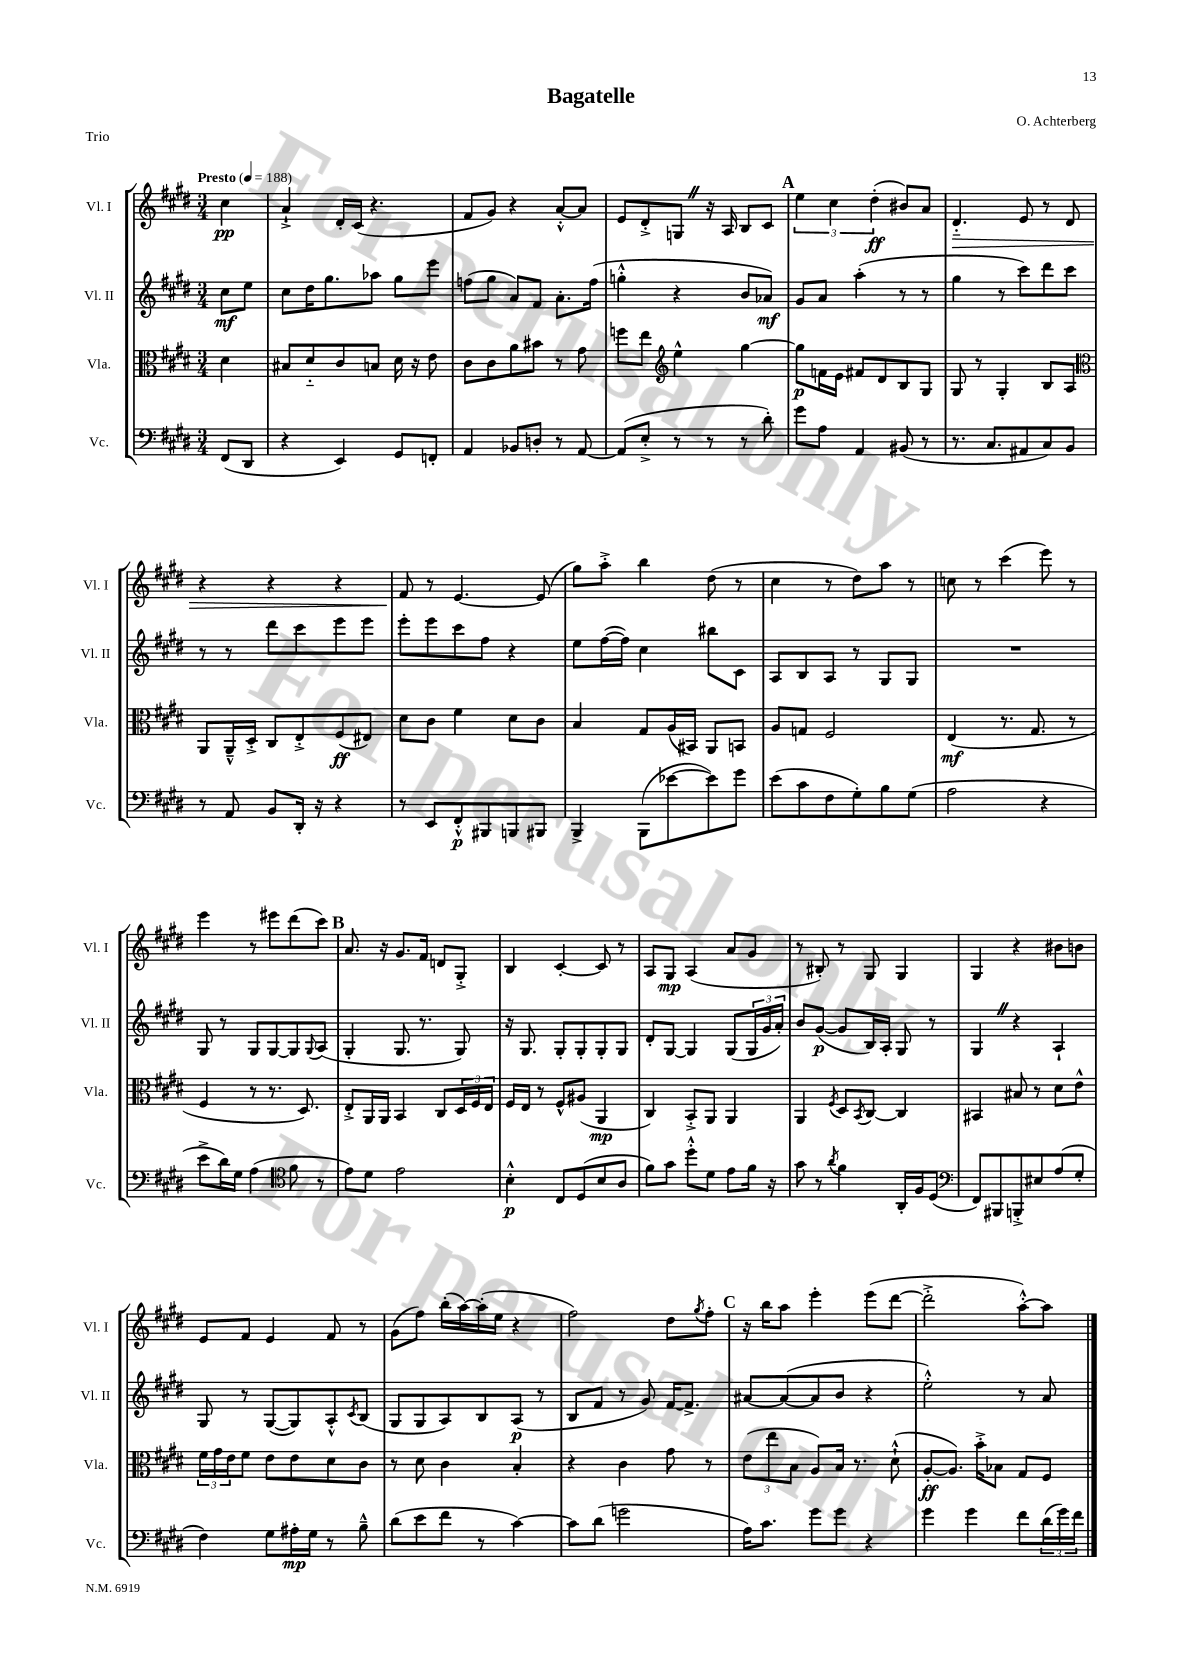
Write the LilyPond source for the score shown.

\header { title = "Bagatelle" composer = "O. Achterberg" piece = "Trio" }
<<
\new StaffGroup <<
\new Staff = "s0" \with { instrumentName = "Vl. I" shortInstrumentName = "Vl. I" } {
    \clef treble \key e \major \numericTimeSignature \time 3/4 \partial 4 \tempo "Presto" 4 = 188
    cis''4\pp |
    a'4-!-> dis'16-. cis'16( r4. |
    fis'8 gis'8) r4 a'8~-.-^ a'8 |
    e'8 dis'8-.-> g8 \once \override BreathingSign.text = \markup { \musicglyph "scripts.caesura.straight" } \breathe r16 a16 b8 cis'8 |
    \mark \markup { \bold "A" } \tuplet 3/2 { e''4 cis''4 dis''4-.\ff( } bis'8) a'8 |
    dis'4.-_\> e'8 r8 dis'8 |
    r4 r4 r4 |
    fis'8\! r8 e'4.~ e'8( |
    gis''8) a''8-.-> b''4 dis''8( r8 |
    cis''4 r8 dis''8) a''8 r8 |
    c''8 r8 cis'''4( e'''8) r8 |
    e'''4 r8 eis'''8 dis'''8( cis'''8) |
    \mark \markup { \bold "B" } a'8. r16 gis'8. fis'16 d'8 gis8-.-> |
    b4 cis'4~-. cis'8 r8 |
    a8 gis8\mp a4( a'8 gis'8 |
    r8 bis8-.) r8 gis8 gis4 |
    gis4 r4 bis'8 b'8 |
    e'8 fis'8 e'4 fis'8 r8 |
    gis'8( fis''8) b''16-.( a''16~) a''16-.( e''16 r4 |
    fis''2) dis''8 \acciaccatura { gis''8 } fis''8-. |
    \mark \markup { \bold "C" } r16 b''16 a''8 e'''4-. e'''8( dis'''8~ |
    dis'''2-.-> a''8~-.-^) a''8 \bar "|." |
}
\new Staff = "s1" \with { instrumentName = "Vl. II" shortInstrumentName = "Vl. II" } {
    \clef treble \key e \major \numericTimeSignature \time 3/4 \partial 4
    cis''8\mf e''8 |
    cis''8 dis''16 gis''8. aes''8 gis''8 e'''8 |
    f''8( gis''8 a'8) fis'8 a'8.-. f''16( |
    g''4-.-^ r4 b'8 aes'8\mf) |
    \mark \markup { \bold "A" } gis'8 a'8 a''4-.( r8 r8 |
    gis''4 r8 cis'''8) dis'''8 cis'''8 |
    r8 r8 dis'''8 cis'''8 e'''8 e'''8 |
    e'''8-. e'''8 cis'''8 fis''8 r4 |
    e''8 fis''16~( fis''16) cis''4 bis''8 cis'8 |
    a8 b8 a8 r8 gis8 gis8 |
    R2. |
    gis8 r8 gis8 gis8~ gis8 \appoggiatura { gis8 } a8( |
    \mark \markup { \bold "B" } gis4-. gis8. r8. gis8) |
    r16 gis8. gis8-. gis8-. gis8-. gis8 |
    dis'8-. gis8~ gis4 gis8( \tuplet 3/2 { gis16 gis'16 a'16-.) } |
    b'8 gis'8~\p( gis'8 b16) a16-. gis8 r8 |
    gis4 \once \override BreathingSign.text = \markup { \musicglyph "scripts.caesura.straight" } \breathe r4 a4-! |
    gis8 r8 gis8~( gis8) a8-.-^ \acciaccatura { cis'8 } b8( |
    gis8 gis8 a8) b8 a8\p( r8 |
    b8 fis'8 r8 gis'8) fis'16~ fis'8.-> |
    \mark \markup { \bold "C" } ais'8~ ais'8~( ais'8 b'8 r4 |
    e''2-.-^) r8 a'8 \bar "|." |
}
\new Staff = "s2" \with { instrumentName = "Vla." shortInstrumentName = "Vla." } {
    \clef alto \key e \major \numericTimeSignature \time 3/4 \partial 4
    dis'4 |
    bis8 dis'8-_ cis'8 b8 dis'16 r16 e'8 |
    cis'8 cis'8 a'8 bis'8 r8 gis'8 |
    f''8 e''8 \clef treble e''4-^ gis''4~ |
    \mark \markup { \bold "A" } gis''8\p f'16 e'16 fis'8 dis'8 b8 gis8 |
    gis8 r8 gis4-. b8 a8 |
    \clef alto a,8 a,16---^ dis16-.-> cis8 e8-.-> fis8\ff( eis8) |
    dis'8 cis'8 fis'4 dis'8 cis'8 |
    b4 gis8 a16( bis,16) a,8 b,8 |
    a8 g8 fis2 |
    e4\mf( r8. gis8. r8 |
    fis4 r8 r8. dis8.) |
    \mark \markup { \bold "B" } e8-.-> a,16 a,16 b,4 cis8 \tuplet 3/2 { dis16 fis16 e16 } |
    fis16 e16 r8 fis8-^ ais8( a,4\mp |
    cis4) b,8-.-> a,8 a,4 |
    a,4 \acciaccatura { fis8 } dis8 \acciaccatura { b,8 } cis8~ cis4 |
    bis,4 bis8 r8 dis'8 e'8-^ |
    \tuplet 3/2 { fis'16 gis'16 e'16 } fis'8 e'8 e'8 dis'8 cis'8 |
    r8 dis'8 cis'4 b4-. |
    r4 cis'4 gis'8 r8 |
    \mark \markup { \bold "C" } \tuplet 3/2 { e'8( e''8 b8 } a8) b16 r8. dis'8-!-^( |
    a8~-.\ff a8.) b'16-.-> bes8 gis8 fis8 \bar "|." |
}
\new Staff = "s3" \with { instrumentName = "Vc." shortInstrumentName = "Vc." } {
    \clef bass \key e \major \numericTimeSignature \time 3/4 \partial 4
    fis,8( dis,8 |
    r4 e,4) gis,8 f,8-. |
    a,4 bes,8 d8-. r8 a,8~ |
    a,8( e8-.-> r8 r8 r8 dis'8-.) |
    \mark \markup { \bold "A" } gis'8 a8 a,4 bis,8( r8 |
    r8. cis8. ais,8 cis8) b,8 |
    r8 a,8 b,8 dis,16-. r16 r4 |
    r8 e,8 fis,8-.-^\p bis,,8 b,,8 bis,,8 |
    b,,4-> b,,8( ees'8~ ees'8) gis'8 |
    e'8( cis'8 fis8 gis8-.) b8 gis8( |
    a2 r4 |
    e'8-> dis'16) gis16 a4( \clef tenor fis'8 r8 |
    \mark \markup { \bold "B" } e'8) dis'8 e'2 |
    b4-.-^\p cis8 dis8( b8 a8 |
    fis'8) gis'8 dis''8-.-^ dis'8 e'8 fis'16 r16 |
    gis'8 r8 \acciaccatura { a'8 } fis'4 a,16-. fis16 dis8( |
    \clef bass fis,8) bis,,8 b,,8-.-> eis8 a8( gis8-. |
    fis4) gis8 ais16-.\mp gis16 r8 b8---^ |
    dis'8( e'8 fis'8 r8 cis'4~) |
    cis'8 dis'8( g'2 |
    \mark \markup { \bold "C" } a16) cis'8. gis'8 gis'8 r4 |
    gis'4 gis'4 fis'8 \tuplet 3/2 { dis'16( gis'16) fis'16 } \bar "|." |
}
>>
>>
\layout { \context { \Score \remove "Bar_number_engraver" } }
